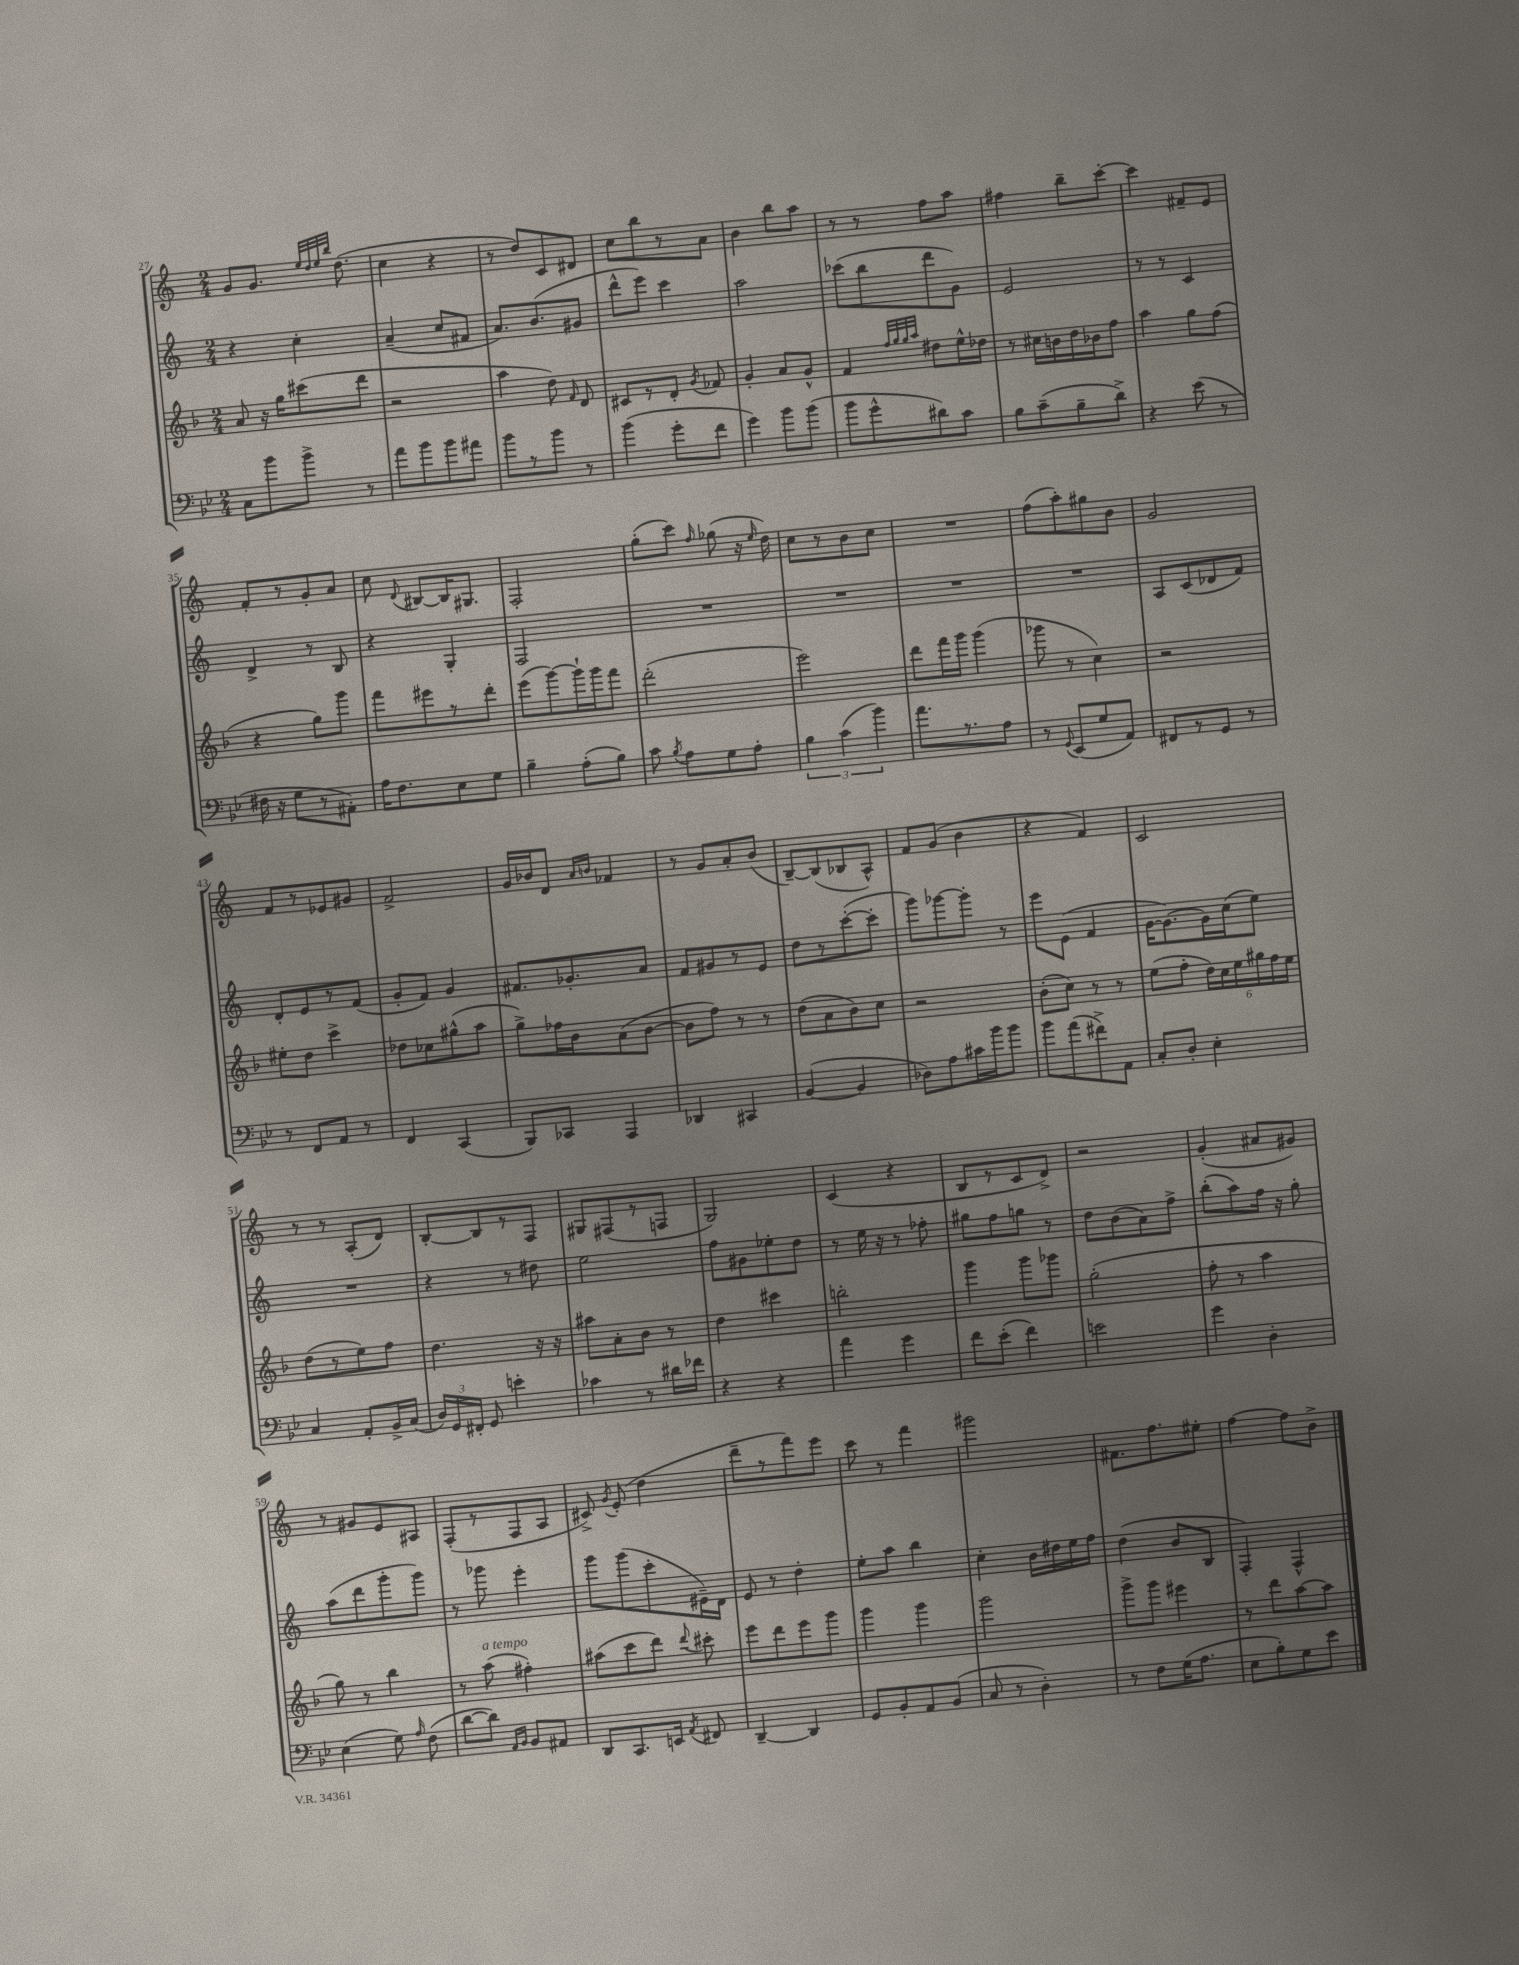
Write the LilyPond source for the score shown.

<<
\new StaffGroup <<
\new Staff = "s0" {
    \clef treble \key c \major \numericTimeSignature \time 2/4
    \autoBeamOff g'8[ g'8.] \grace { e''32[ d''32 e''32 b''32] } d''8.( |
    c''4 r4 |
    r8 d''8[) c'8 dis'8] |
    c''8[ b''8 r8 a'8] |
    b'4 b''8[ a''8] |
    r8 r8 f''8[ a''8] |
    fis''4 b''8[-- c'''8]~-. |
    c'''4 fis'8[-- e'8] |
    f'8[-. r8 g'8-. a'8] |
    c''8 \appoggiatura { d'8 } bis8[~ bis16 gis8.] |
    f2-. |
    g''8[-.( c'''8]) \grace { f''16 } ges''8( r16 \grace { e''16 } d''16) |
    c''8[ r8 b'8 c''8] |
    R2 |
    f''8[( a''8-.) gis''8 b'8] |
    g'2 |
    f'8[ r8 ees'8 gis'8] |
    f'2-> |
    g'16[ bes'16 d'8] \grace { a'16[ b'16] } fes'4 |
    r8 g'8[ a'8-. b'8]( |
    b8[~--) b8( bes8 a8]-^) |
    f'8[ g'8]( b'4 |
    r4 f'4) |
    c'2 |
    r8 r8 a8[-.( d'8]) |
    b8[~-. b8 r8 f8] |
    gis8[ fis8( r8 f8] |
    g2) |
    c'4( r4 |
    b8[ r8 c'8 d'8]->) |
    r2 |
    g'4-.( ais'8[ gis'8]) |
    r8 gis'8[ e'8 ais8] |
    f8[-.( r8 f8 a8] |
    cis'8->) \acciaccatura { g'8 } e'8-.( d''4 |
    d'''8[-- r8 f'''8) e'''8] |
    c'''8 r8 f'''4 |
    gis'''2 |
    fis'8.[ f''8. eis''8]-. |
    f''4~ f''8[ b'8]-> \bar "|." |
}
\new Staff = "s1" {
    \clef treble \key c \major \numericTimeSignature \time 2/4
    \autoBeamOff r4 c''4-. |
    a'4--( c''8[ fis'8] |
    a'8.[) b'8.( gis'8] |
    d'''8[-^ e'''8]) c'''4 |
    a''2 |
    ces'''8[( b''8 d'''8 g'8]) |
    e'2 |
    r8 r8 c'4 |
    d'4-> r8 b8 |
    r4 g4-. |
    f2 |
    R2 |
    R2 |
    R2 |
    R2 |
    a8[ c'8( des'8 f'8]) |
    d'8[-. e'8 r8 f'8]( |
    g'8[-. f'8]) g'4 |
    fis'8.[ ges'8.-. a'8] |
    f'8[ gis'8 r8 e'8] |
    d''8[ r8 c'''8~-.( c'''8]-. |
    g'''8[) ges'''8~ ges'''8]-. r8 |
    e'''8[ e'8]( f'4 |
    g'16[~ g'8.~) g'16 c''16( e''8]) |
    R2 |
    r4 r8 dis''8 |
    e''2 |
    f''8[ gis'8 ees''8-. d''8] |
    r8 e''16 r16 r8 fes''8-. |
    gis''8[ f''8 g''8] r8 |
    d''8[ b'8( a'8) f''8]-> |
    b''8[-.( a''8) f''16] r16 g''8-. |
    a''8[( d'''8 g'''8-. g'''8]) |
    r8 ges'''8 e'''4-. |
    g'''8[ g'''8( c'''8-. eis'16--) d'16] |
    e'8 r8 d''4-. |
    e''8[-. a''8] b''4 |
    c''4-. b'16[ dis''16 e''16 f''16] |
    d''4( b'8[ b8] |
    f4-.) f4-^ \bar "|." |
}
\new Staff = "s2" {
    \clef treble \key f \major \numericTimeSignature \time 2/4
    \autoBeamOff a'8 r16 g''16[ cis'''8( d'''8] |
    r2 |
    a''4 d''8) \grace { f'16 } d'8 |
    cis'8[ r8 d'8]-. \acciaccatura { g'8 } fes'8 |
    g'4-. a'8[ g'8]-^ |
    f'4 \grace { f''32[ g''32 g''32 a''32] } dis''8[ e''16-^ des''16] |
    r8 cis''16[ b'16 d''16 bes'16 f''8] |
    a''4 g''8[ f''8]( |
    r4 g''8[) g'''8] |
    f'''8[ eis'''8 r8 d'''8]-. |
    e'''8[( g'''8~) g'''16-! g'''16 f'''8] |
    d'''2-.( |
    e'''2) |
    d'''8[ f'''16 g'''16] g'''4( |
    ges'''8 r8 c''4) |
    r2 |
    eis''8[-. d''8] c'''4-> |
    des''8[ ces''8 gis''8-^( a''8] |
    g''8[->) fes''16 bes'16 a'8( bes'8]~ |
    bes'8[ f''8]) r8 r8 |
    d''8[( a'8 bes'8) c''8] |
    r2 |
    bes'8[-.( c''8]) r8 r8 |
    e''8[( f''8]-. \tuplet 6/4 { d''16[) c''16 e''16 gis''16 f''16 e''16] } |
    d''8[( r8 e''8) f''8] |
    d''4. r16 r16 |
    ais''8[ a'8-. bes'8] r8 |
    d''4 cis'''4 |
    b''2-. |
    g'''4 g'''8[ ges'''8] |
    g''2-.( |
    f''8-. r8 a''4 |
    g''8) r8 bes''4 |
    r8 a''8^\markup { \italic "a tempo" }( fis''4-.) |
    ais''8[( c'''8 d'''8]) \appoggiatura { d'''8 } cis'''8-. |
    e'''8[ d'''8 e'''8 g'''8] |
    g'''4 g'''4 |
    g'''2 |
    g'''8[-> g'''8] eis'''4 |
    r8 d'''8[ a''8~ a''8] \bar "|." |
}
\new Staff = "s3" {
    \clef bass \key bes \major \numericTimeSignature \time 2/4
    \autoBeamOff c8[ bes'8 bes'8]-> r8 |
    a'8[ bes'8 bes'8 ais'8] |
    bes'8[ r8 bes'8] r8 |
    bes'4( g'8[-. f'8] |
    g'4) bes'8[ bes'8]( |
    bes'8[ g'8-^ dis'8) c'8] |
    bes8[ c'8--( bes8-- d'8]->) |
    r4 ees'8( r8 |
    fis16 r16 g8[ r8 ais,8]-.) |
    a16[ f8. ees8 g8] |
    bes4-- a8[-.( bes8]) |
    c'8 \acciaccatura { bes8 } a8[ g8 a8]-. |
    \tuplet 3/2 { bes4 c'4( bes'4) } |
    a'8.[ r8. a8] |
    r8 \appoggiatura { g,8 } ees,8[( g8 a,8]) |
    fis,8[ r8 g,8] r8 |
    r8 f,8[ a,8] r8 |
    f,4 c,4( |
    bes,,8[) ces,8] a,,4 |
    des,4 cis,4 |
    bes,4~( bes,4 |
    des8[) a8 cis'16 bes'16 bes'8] |
    bes'8[ a'8( fis'8->) a,8] |
    c8[-. d8]-. ees4-. |
    c4 a,8[-. bes,16-> c16]( |
    \tuplet 3/2 { d16[) g,16 fis,16]-. } g,8 e'4-. |
    ces'4 r8 dis'16[ fes'16] |
    r4 r4 |
    a'4 g'4 |
    f'8[ ees'8]-.( f'4) |
    e'2 |
    g'4 d4-. |
    ees4( g8) \grace { a16 } f8( |
    d'8[~ d'8]) \grace { a,16[ bes,16] } bes,8[ ais,8] |
    d,8[ c,8. e,16] \acciaccatura { a,8 } fis,8 |
    d,4~-- d,4 |
    g,8[ bes,8-. a,8 bes,8]( |
    c8 r8 d4-.) |
    r8 f8[ g16( a8.] |
    ees8[ bes8-.) g8 ees'8] \bar "|." |
}
>>
>>
\layout { \context { \Score currentBarNumber = #27 } }
